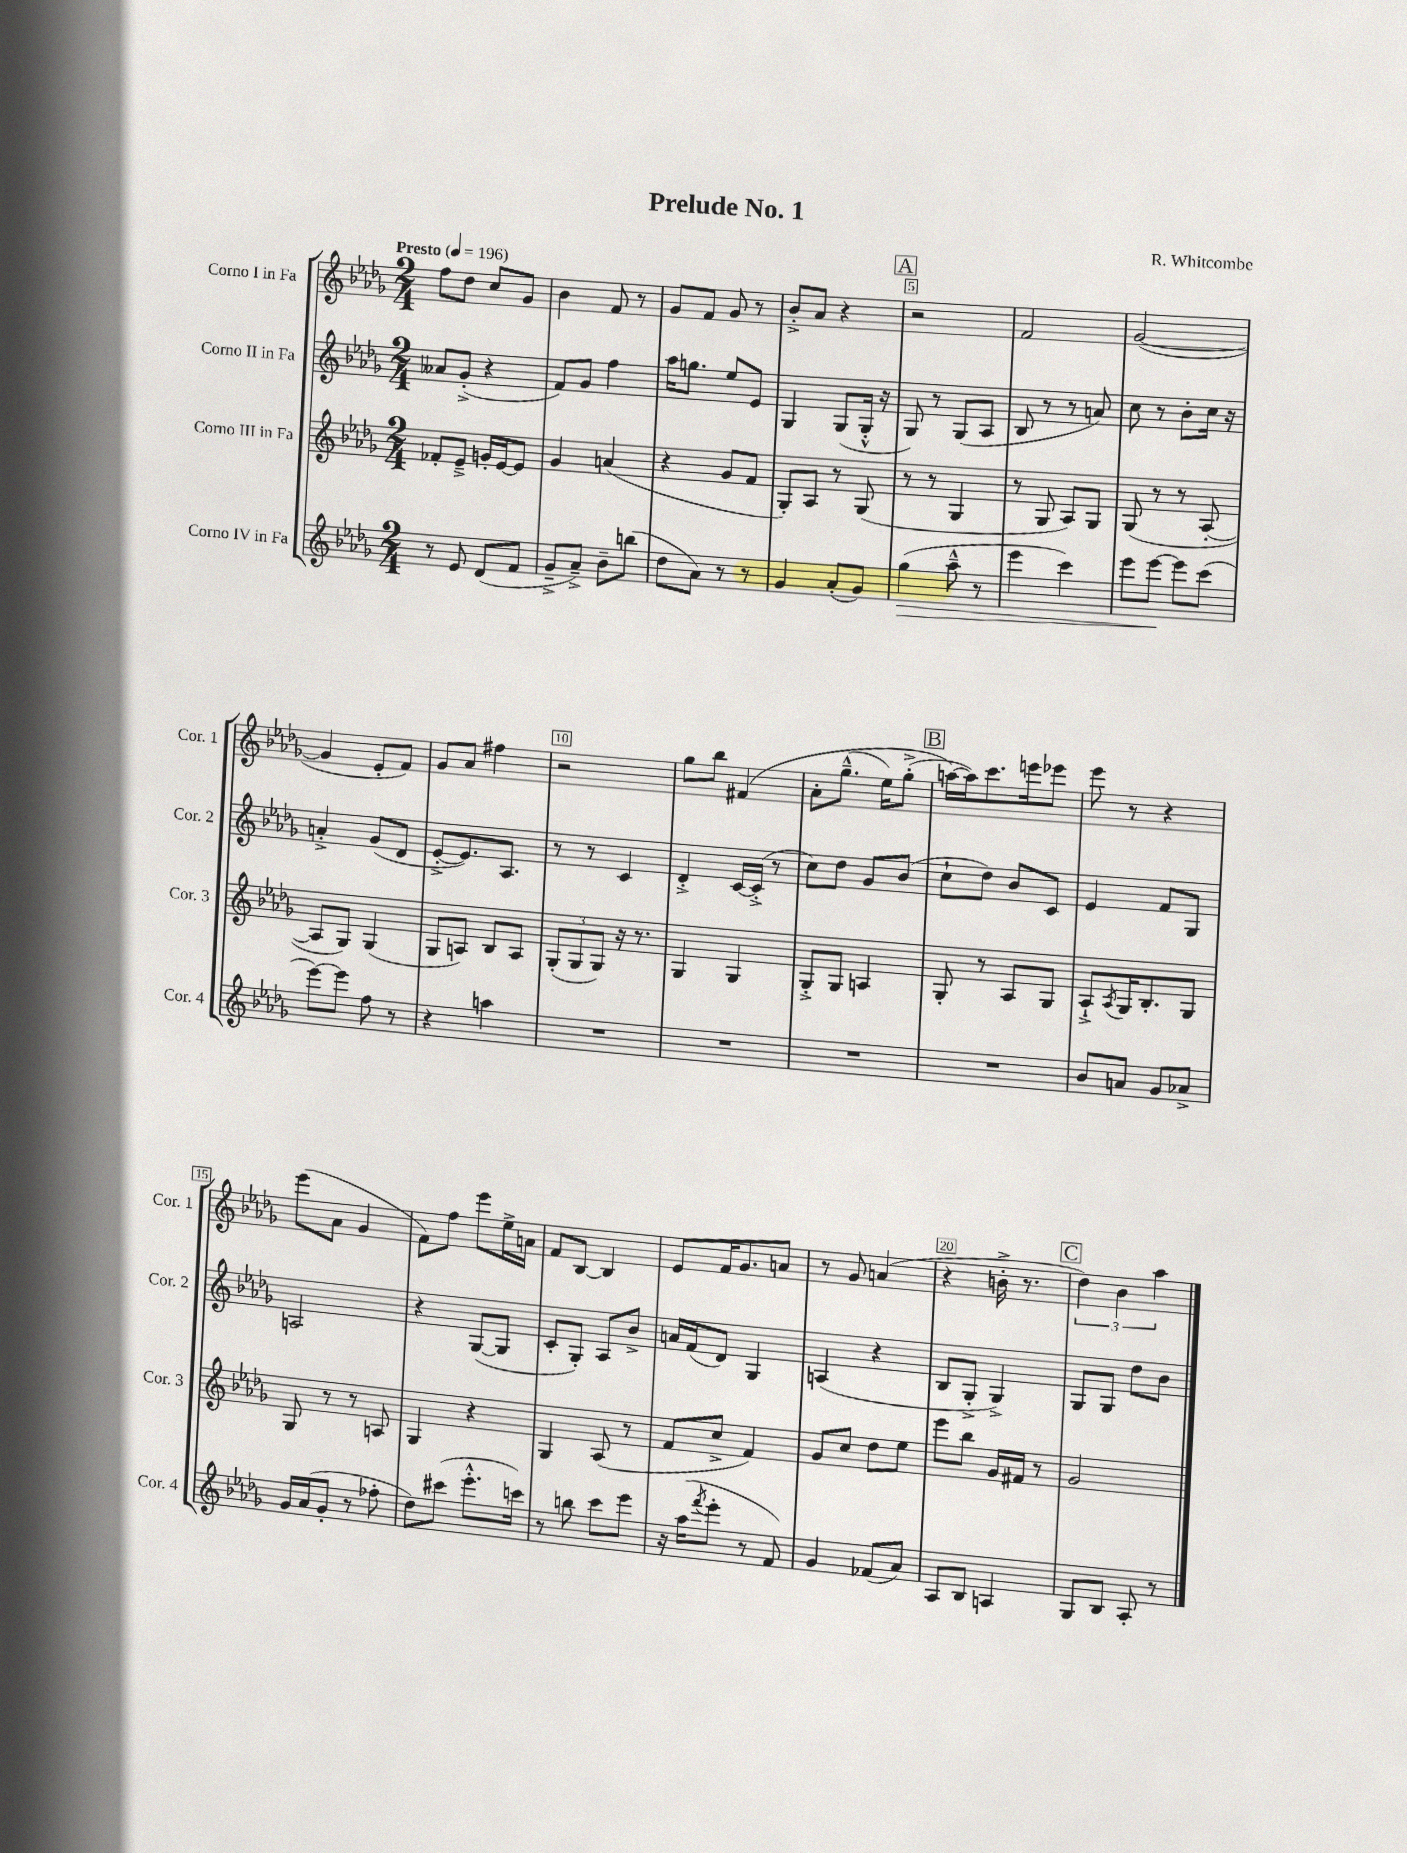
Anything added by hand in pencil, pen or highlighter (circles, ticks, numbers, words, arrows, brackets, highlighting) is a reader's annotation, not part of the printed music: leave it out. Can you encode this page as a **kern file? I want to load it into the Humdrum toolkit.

**kern	**kern	**kern	**kern
*staff4	*staff3	*staff2	*staff1
*clefG2	*clefG2	*clefG2	*clefG2
*k[b-e-a-d-g-]	*k[b-e-a-d-g-]	*k[b-e-a-d-g-]	*k[b-e-a-d-g-]
*M2/4	*M2/4	*M2/4	*M2/4
*MM196	*MM196	*MM196	*MM196
8r	8f-'	8a--	8ff
8e-	8e-~^	(8g-'^	8dd-
(8d-	16g'	4r	8cc
.	[16e-	.	.
8f	8e-]	.	8g-
=	=	=	=
8g-~^	4g-	8f)	4b-
8a-~^)	.	8g-	.
8b-~	(4a	4ff	8f
(8bb	.	.	8r
=	=	=	=
8dd-	4r	16aa-	8g-
.	.	8.gg	.
8a-)	.	.	8f
8r	8g-	8ee-	8g-
8r	8f	8e-	8r
=	=	=	=
4g-	8G-')	4G-	8b-'^
.	8A-	.	8a-
(8a-'	8r	(8G-	4r
8g-)	(8G-	16G-'^^	.
.	.	16r	.
=	=	=	=
(4gg-	8r	8G-)	2r
.	8r	8r	.
8aa-~^^	4G-	(8G-	.
8r	.	8A-	.
=	=	=	=
4eee-	8r	8B-	2f
.	8G-	8r	.
4ccc)	8A-)	8r	.
.	8G-	8a)	.
=	=	=	=
8eee-	(8G-	8cc	([2g-
[8eee-	8r	8r	.
8eee-]	8r	8b-'	.
(8ccc	[8A-'	16cc	.
.	.	16r	.
=	=	=	=
[8eee-)	8A-]	4a'^	4g-]
8eee-]	8G-)	.	.
8ff	(4G-	(8g-	8e-'
8r	.	8d-	8f)
=	=	=	=
4r	8G-	[8e-'^	8g-
.	8A)	8.e-])	8a-
4aa	8B-	.	4ff#
.	.	8.A-	.
.	8A	.	.
=	=	=	=
2r	(12G-'	8r	2r
.	12G-	.	.
.	.	8r	.
.	12G-)	.	.
.	16r	4c	.
.	8.r	.	.
=	=	=	=
2r	4G-	4d-'^	8gg-
.	.	.	8bb-
.	4G-	[16c	&(4f#
.	.	(16c'^]	.
.	.	8r	.
=	=	=	=
2r	8G-'^	8cc)	8a-'
.	8G-	8dd-	(8.gg-~^^
.	4A	8g-	.
.	.	.	16ee-)
.	.	(8b-	(8gg-'^
=	=	=	=
2r	8G-'	8cc`	[16aa&)
.	.	.	16aa])
.	8r	8dd-)	8.ccc
.	8A-	8b-	.
.	.	.	16eee
.	8G-	8c	8eee-
=	=	=	=
8b-	8A-`^	4e-	8eee-
.	8qA-	.	.
8a	16G-	.	8r
.	8.B-'	.	.
8g-	.	8f	4r
8a-^	8G-	8G-	.
=	=	=	=
16g-	8G-	2A	(8eee-
(16a-	.	.	.
8g-'	8r	.	8a-
8r	8r	.	4g-
8ff-'	8A	.	.
=	=	=	=
8dd-)	4G-	4r	8f)
(8ccc#	.	.	8ff
8.eee-'^^	4r	([8G-	8eee-
.	.	8G-]	16ee-^
16ccc)	.	.	16a
=	=	=	=
8r	4G-	8c'	8f
8bb	.	8G-')	[8B-
8ccc	(8A-	8A-	4B-]
8eee-	8r	8b-^	.
=	=	=	=
16r	8f	16a	8e-
(16aa-	.	(16f	.
8qfff	.	.	.
8eee-'	8cc^	8d-)	16f
.	.	.	8.g-
8r	4f)	4G-	.
8f)	.	.	8a
=	=	=	=
4g-	8g-	(4A	8r
.	8cc	.	8g-
(8f-	8dd-	4r	(4a
8a-)	8ee-	.	.
=	=	=	=
8A-	8eee-	8B-	4r
8B-	8bb-	8G-'^	.
4A	16g-	4G-^)	16b'^
.	16f#	.	8.r
.	8r	.	.
=	=	=	=
8G-	2g-	8G-	6dd-)
8B-	.	8G-	.
.	.	.	6b-
8A-'	.	8dd-	.
.	.	.	6aa-
8r	.	8b-	.
==	==	==	==
*-	*-	*-	*-
